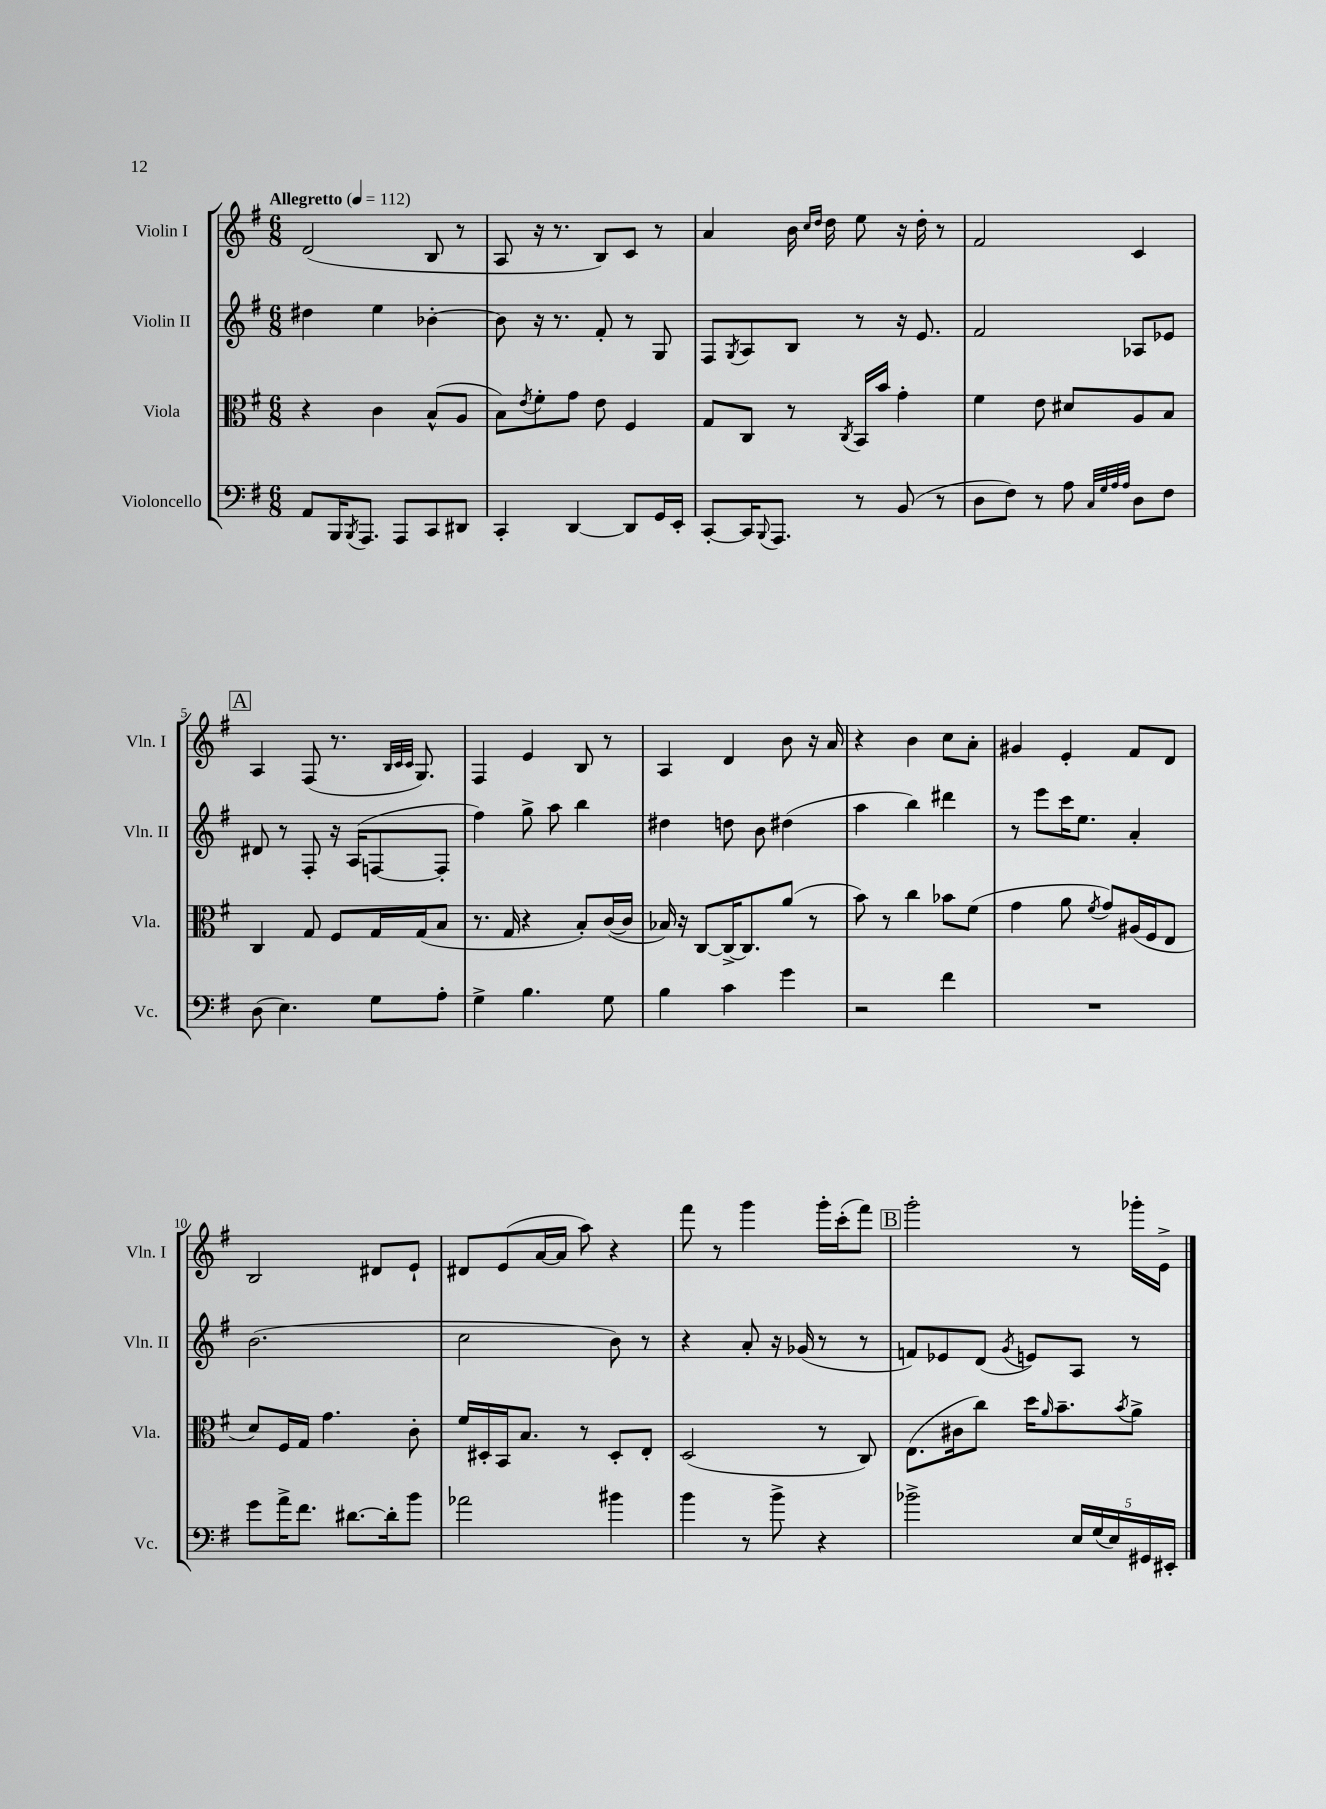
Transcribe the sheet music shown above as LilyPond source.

<<
\new StaffGroup <<
\new Staff = "s0" \with { instrumentName = "Violin I" shortInstrumentName = "Vln. I" } {
    \clef treble \key g \major \numericTimeSignature \time 6/8 \tempo "Allegretto" 4 = 112
    d'2( b8 r8 |
    a8 r16 r8. b8) c'8 r8 |
    a'4 b'16 \grace { c''16 d''16 } d''16 e''8 r16 d''16-. r8 |
    fis'2 c'4 |
    \mark \markup { \box "A" } a4 fis8( r8. \grace { b32 c'32 c'32 } g8.) |
    fis4 e'4 b8 r8 |
    a4 d'4 b'8 r16 a'16 |
    r4 b'4 c''8 a'8-. |
    gis'4 e'4-. fis'8 d'8 |
    b2 dis'8 e'8-! |
    dis'8 e'8( a'16~ a'16 a''8) r4 |
    fis'''8 r8 g'''4 g'''16-. c'''16-.( fis'''8) |
    \mark \markup { \box "B" } g'''2-. r8 ges'''16-. e'16-> \bar "|." |
}
\new Staff = "s1" \with { instrumentName = "Violin II" shortInstrumentName = "Vln. II" } {
    \clef treble \key g \major \numericTimeSignature \time 6/8
    dis''4 e''4 bes'4~-. |
    bes'8 r16 r8. fis'8-. r8 g8 |
    fis8 \acciaccatura { g8 } a8 b8 r8 r16 e'8. |
    fis'2 aes8 ees'8 |
    \mark \markup { \box "A" } dis'8 r8 fis8-. r16 a16( f8~ f8-. |
    fis''4) g''8-> a''8 b''4 |
    dis''4 d''8 b'8 dis''4( |
    a''4 b''4) dis'''4 |
    r8 e'''8 c'''16 e''8. a'4-. |
    b'2.( |
    c''2 b'8) r8 |
    r4 a'8-. r16 ges'16( r8 r8 |
    \mark \markup { \box "B" } f'8) ees'8 d'8( \acciaccatura { g'8 } e'8) a8 r8 \bar "|." |
}
\new Staff = "s2" \with { instrumentName = "Viola" shortInstrumentName = "Vla." } {
    \clef alto \key g \major \numericTimeSignature \time 6/8
    r4 c'4 b8-^( a8 |
    b8) \acciaccatura { e'8 } fis'8-. g'8 e'8 fis4 |
    g8 c8 r8 \acciaccatura { c8 } b,16 b'16 g'4-. |
    fis'4 e'8 dis'8 a8 b8 |
    \mark \markup { \box "A" } c4 g8 fis8 g16 g16( b8 |
    r8. g16 r4 b8-.) c'16~( c'16 |
    bes16) r16 c8~ c16~-> c8. a'8( r8 |
    b'8) r8 c''4 bes'8 fis'8( |
    g'4 a'8 \acciaccatura { fis'8 } g'8) ais16( fis16 e8 |
    d'8) fis16 g16 g'4. c'8-. |
    fis'16 dis16-. b,16 b8. r8 dis8-. e8-. |
    d2( r8 c8) |
    \mark \markup { \box "B" } e8.( cis'16 c''8) d''16 \grace { a'16 } b'8.-- \acciaccatura { b'8 } a'8-> \bar "|." |
}
\new Staff = "s3" \with { instrumentName = "Violoncello" shortInstrumentName = "Vc." } {
    \clef bass \key g \major \numericTimeSignature \time 6/8
    a,8 b,,16 \acciaccatura { b,,8 } a,,8. a,,8 c,8 dis,8 |
    c,4-. d,4~ d,8 g,16 e,16-. |
    c,8~-. c,16 \appoggiatura { b,,8 } a,,8. r8 b,8( r8 |
    d8 fis8) r8 a8 \grace { c32 g32 a32 a32 } d8 fis8 |
    \mark \markup { \box "A" } d8( e4.) g8 a8-. |
    g4-> b4. g8 |
    b4 c'4 g'4 |
    r2 fis'4 |
    R2. |
    g'8 a'16-> fis'8. dis'8.~ dis'16-. b'8 |
    aes'2 bis'4 |
    b'4 r8 b'8-> r4 |
    \mark \markup { \box "B" } bes'2-> \tuplet 5/4 { e16 g16( e16) gis,16 eis,16-. } \bar "|." |
}
>>
>>
